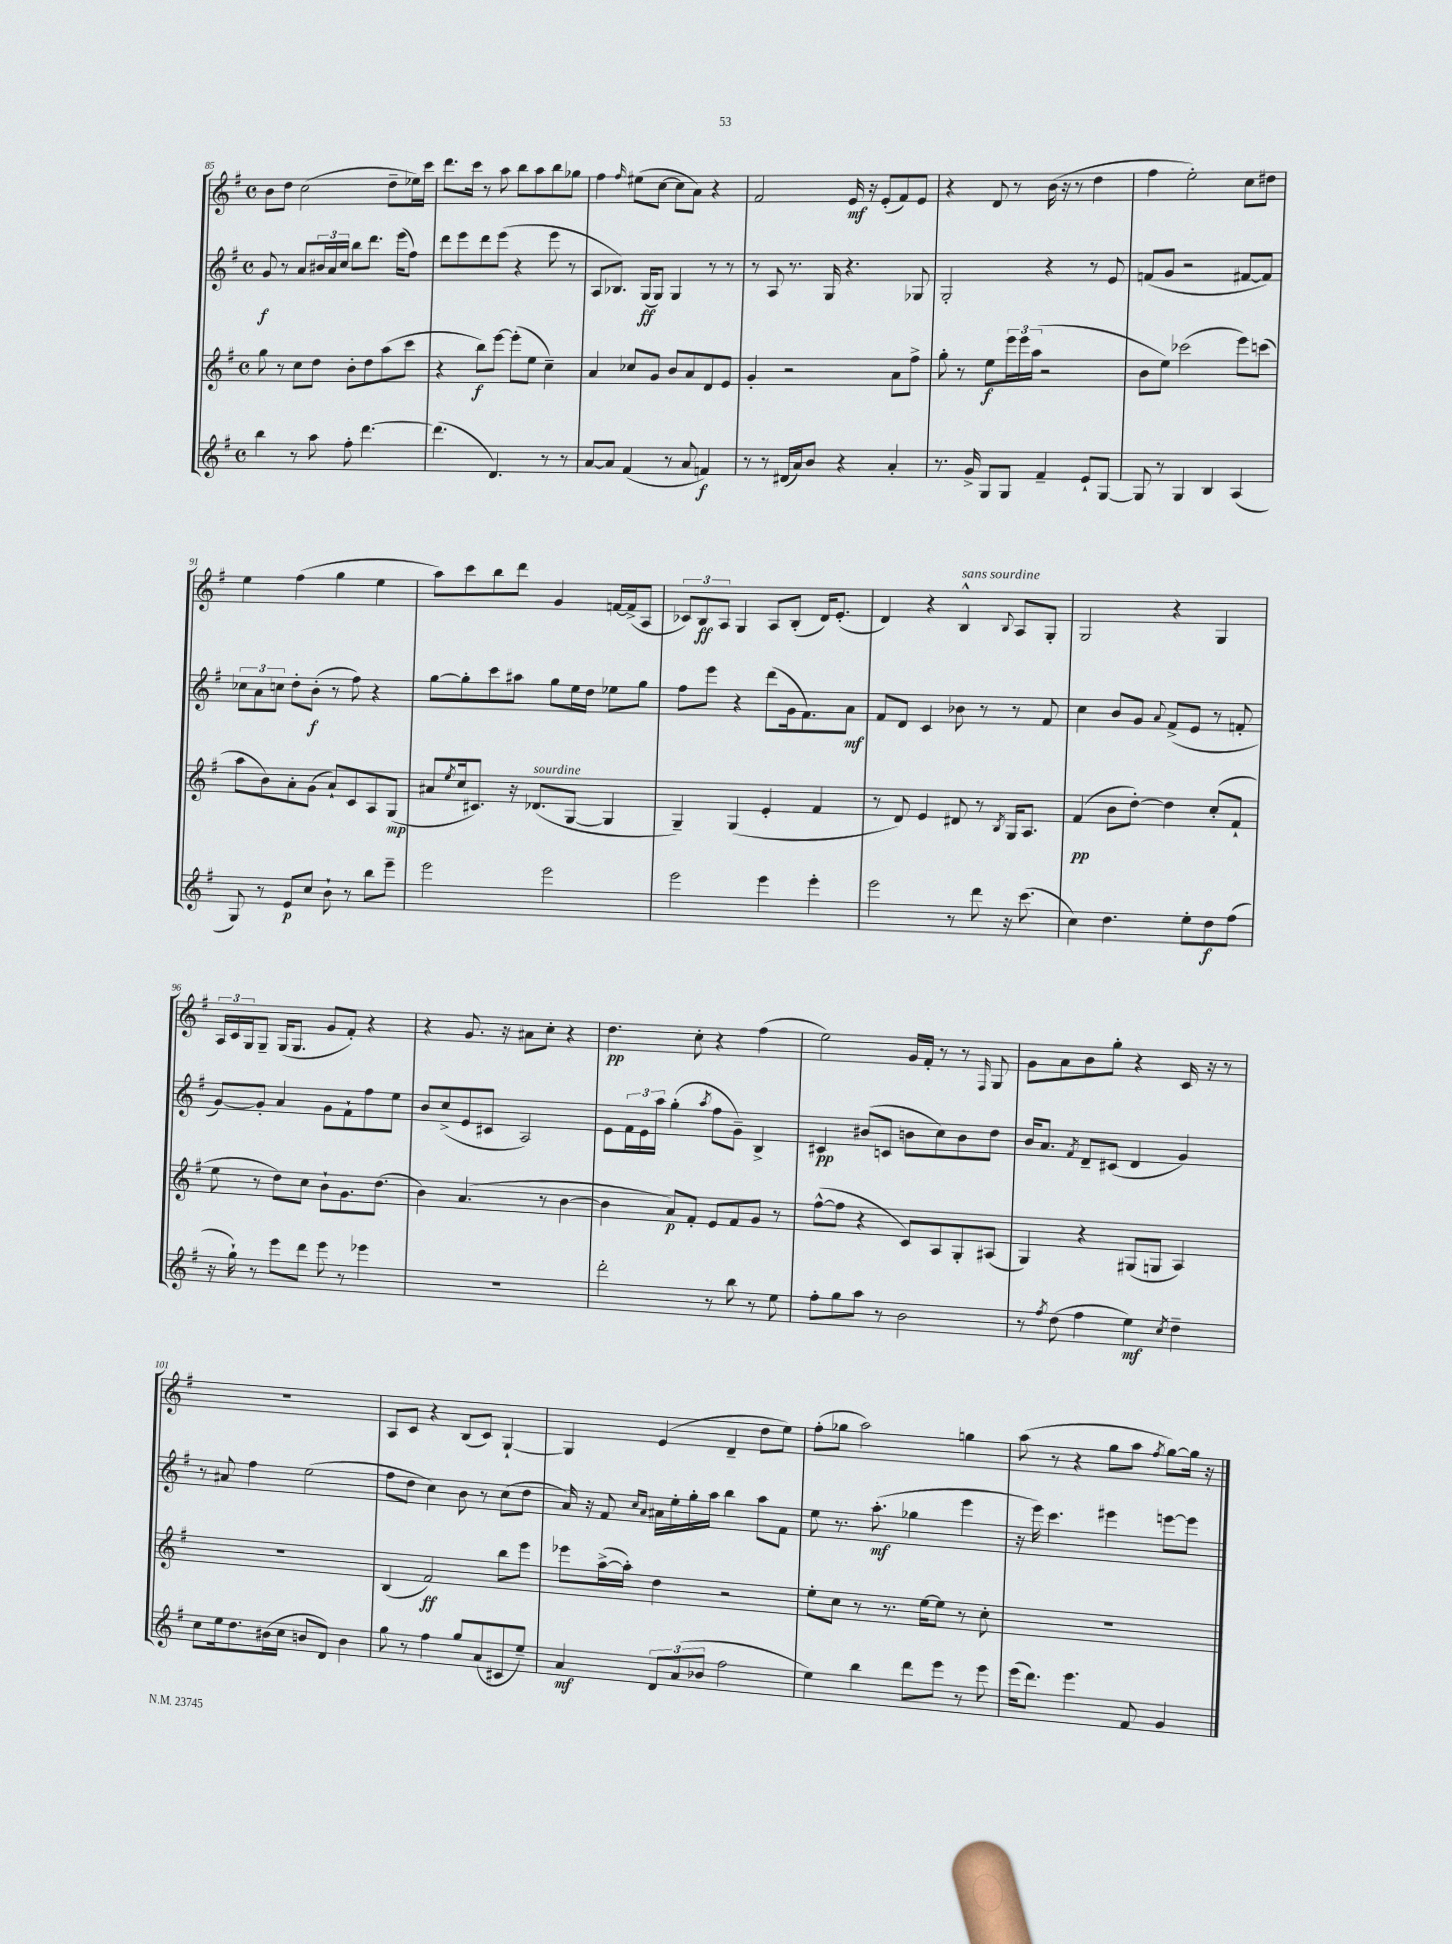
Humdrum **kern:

**kern	**kern	**kern	**kern
*staff4	*staff3	*staff2	*staff1
*clefG2	*clefG2	*clefG2	*clefG2
*k[f#]	*k[f#]	*k[f#]	*k[f#]
*M4/4	*M4/4	*M4/4	*M4/4
*met(c)	*met(c)	*met(c)	*met(c)
4bb\	8gg\	8g/	8b\L
.	8r	8r	8dd\J
8r	8cc\L	8a/L	(2cc\
8aa\	8dd\J	24b#/L	.
.	.	24a/	.
.	.	24cc/JJ	.
8ff#'\	8b'\L	8bb\L	.
[4.ddd\	8dd\	8.ddd\J	.
.	(8aa\	.	8dd~\L
.	.	(16eee\LK	.
.	8ccc\J	8ff#\J)	16ee-\L)
.	.	.	16ccc\JJ
=	=	=	=
(4.ddd\]	4r	8ddd\L	8.ddd\L
.	.	8eee\	.
.	.	.	16ccc\Jk
.	8bb\L)	8ddd\	8r
4.d/)	[8eee\J	(8eee\J	8aa\
.	(8eee'\]L	4r	8bb\L
.	8ee\J	.	8aa\
8r	4cc~\)	8eee\	8bb\
8r	.	8r	8gg-\J
=	=	=	=
[8a/L	4a/	8A/L	4ff#\
8a/]J	.	8.B-/J)	.
.	.	.	16qqff#/
(4f#/	8cc-/L	.	(8ee#\L
.	.	(16G/LK	.
.	8g/J	8G/J)	[8cc\J
8r	8b/L	4G/	8cc\]L
8a/	8a/	.	8a\J)
4f/)	8d/	8r	4r
.	8e/J	8r	.
=	=	=	=
8r	4g'/	8r	2f#/
8r	.	8A/	.
(16d#/LL	2r	8.r	.
16a/J)	.	.	.
8b/J	.	.	.
.	.	16G/	.
4r	.	4.r	16e/
.	.	.	16r
.	.	.	(8e'/L
4a'/	8a\L	.	8f#/)
.	8ff#^\J	8G-/	8e/J
=	=	=	=
8.r	8gg'\	2G'/	4r
.	8r	.	.
16g^/	.	.	.
8G/L	8ee\L	.	8d/
8G/J	24eee\L	.	8r
.	24eee\	.	.
.	(24aa\JJ	.	.
4f#~/	2r	4r	(16b\
.	.	.	16r
.	.	.	8r
8e`/L	.	8r	4dd\
[8G/J	.	8e/	.
=	=	=	=
8G/]	8b\L	(8f/L	4ff#\
8r	8ee\J)	8g/J	.
4G/	(2ccc-\	2r	2ee'\)
4B/	.	.	.
(4A/	8eee\L)	[8f#/L	8cc\L
.	(8ccc\J	8f#/]J)	8dd#\J
=	=	=	=
8G/)	8aa\L	12cc-\L	4ee\
.	.	12a\	.
8r	8b\)	.	.
.	.	12cc\J	.
8e/L	8a'\	8dd'\L	(4ff#\
8cc/J	(8g\J	(8b'\J	.
8b`\	8a`/L)	8r	4gg\
8r	8c/	8ff#\)	.
8bb\L	8A/	4r	4ee\
8eee~\J	(8G/J	.	.
=	=	=	=
2eee\	8a#/L	[8gg\L	8aa\L)
.	8qee/	.	.
.	16cc/k	8gg'\]	8ccc\
.	8.c#/J)	.	.
.	.	8ccc\	8bb\
.	16r	8aa#\J	8ddd\J
.	(8.d-/L	.	.
2eee\	.	8gg\L	4g/
.	[8G/J	16ee\L	.
.	.	16dd\JJ	.
.	4G/]	8ee-\L	[16f/LL
.	.	.	(16f^/]J
.	.	8gg\J	8A/J
=	=	=	=
2eee\	4G~/)	8ff#\L	12c-/L)
.	.	.	12B/
.	.	8eee\J	.
.	.	.	12A/J
.	(4G/	4r	4G/
4eee\	4e'/	(8ddd\L	8A/L
.	.	16g\k	(8B'/J
.	.	8.f#\)	.
4eee'\	4f#/	.	16d/LK)
.	.	.	(8.e'/J
.	.	8a\J	.
=	=	=	=
2eee\	8r	8f#/L	4d/)
.	8d/)	8d/J	.
.	4e/	4c/	4r
8r	8d#/	8b-\	4B^^/
8ddd\	8r	8r	.
.	8qB/	.	8qqB/
16r	16G/LK	8r	8A/L
(8.ccc\	8.A/J	.	.
.	.	8f#/	8G'/J
=	=	=	=
4cc\)	(4f#/	4cc\	2G/
4.dd\	8b\L	8b/L	.
.	[8dd'\J)	8g/J	.
.	.	8qqa/	.
.	4dd\]	(8f#^/L	4r
8ee'\L	.	8e/J	.
8dd\	(8cc'/L	8r	4G/
(8ff#\J	8f#`/J	8f'/	.
=	=	=	=
16r	8ee\	[8g/L)	24A/LL
.	.	.	24c/
16gg`\)	.	.	.
.	.	.	24G/J
8r	8r	8g'/]J	8G~/J
8eee\L	8dd\L)	4a/	(16G/LK
.	.	.	8.G/J
8ddd\J	8cc\J	.	.
8eee\	8b`\L	8g\L	8g/L
8r	8.g\	8f#`\	8f#'/J)
4eee-\	.	8ff#\	4r
.	(8.dd\J	.	.
.	.	8ee\J	.
=	=	=	=
1r	4b\)	8b/L	4r
.	.	(8cc^/	.
.	(4.a/	8e/	8.g/
.	.	8c#/J	.
.	.	.	16r
.	.	2A/)	8a#\L
.	8r	.	8cc'\J
.	[4b\	.	4r
=	=	=	=
2ddd'\	4b\]	8e\L	4.dd\
.	.	24f#\L	.
.	.	24e\	.
.	.	24aa\JJ	.
.	8a/L)	(4gg'\	.
.	8f#'/J	.	8cc'\
.	.	8qaa/	.
8r	8e/L	8ff#\L	4r
8bb\	8f#/	8g~\J)	.
8r	8g/J	4B^/	(4ff#\
8ee\	8r	.	.
=	=	=	=
8ff#'\L	([8ff#^^\L	4c#/	2ee\)
8gg\	8ff#\]J	.	.
8aa\J	4r	(8b#/L	.
8r	.	8c/J	.
2b\	8c/L)	8b\L	16g/LL
.	.	.	16f#'/JJ
.	8A/	8cc\)	8r
.	8G'/	8b\	8r
.	.	.	16qqF#/
.	(8A#/J	8dd\J	8G/
=	=	=	=
8r	4G/)	16b/LK	8g\L
.	.	8.a/J	.
8qff#/	.	.	.
(8dd\	.	.	8a\
.	.	8qf#/	.
4ff#\	4r	8d~/L	8b\
.	.	(8c#/J	8gg'\J
4ee\)	(8G#/L	4d/	4r
.	8G/J	.	.
8qcc/	.	.	.
4dd~\	4A/)	4g/)	16c/
.	.	.	16r
.	.	.	8r
=	=	=	=
8cc\L	1r	8r	1r
16ee\k	.	8a#/	.
8.dd\	.	.	.
.	.	4ff#\	.
(16b#\L	.	.	.
16cc\JJ	.	.	.
8b/L	.	(2ee\	.
8d/J)	.	.	.
4b\	.	.	.
=	=	=	=
8gg\	(4B/	8ff#\L	8A/L
8r	.	8dd\J	8c/J
4ff#\	2f#/)	4cc\)	4r
8gg/L	.	8b\	(8B/L
(8a/	.	8r	8c/J)
8c#/	8bb\L	(8cc\L	[4G`/
8ee~/J)	8eee\J	8dd\J	.
=	=	=	=
4a/	8eee-\L	16a/)	4G/]
.	.	16r	.
.	([16aa^\L	8f#/	.
.	16aa'\]JJ)	.	.
.	.	16qqcc/LL	.
.	.	16qqa/JJ	.
12d/L	4dd\	16a#\LL	(4e/
.	.	16ee'\	.
(12a/	.	.	.
.	.	16gg'\	.
12b-/J	.	.	.
.	.	16aa\JJ	.
2ff#\	2r	4bb\	4d~/
.	.	8aa\L	8dd\L
.	.	8f#\J	8ee\J)
=	=	=	=
4ee\)	8ee'\L	8ee\	(8ff#'\L
.	8cc\J	8.r	8gg-\J
4bb\	8r	.	2aa\)
.	.	(8.aa'\	.
.	8.r	.	.
8ddd\L	.	4gg-\	.
.	[16ee\LK	.	.
8eee\J	8ee\]J	.	.
8r	8r	4eee\	4gg\
8eee\	8cc'\	.	.
=	=	=	=
(16eee\LK	1r	16r	(8aa\
8.ddd\J)	.	16eee\)	.
.	.	4.ccc\	8r
4.eee\	.	.	4r
.	.	4eee#\	8gg\L
8f#/	.	.	8aa\J
.	.	.	8qff#/
4g/	.	[8eee\L	[8gg\L)
.	.	8eee\]J	16gg\]Jk
.	.	.	16r
==	==	==	==
*-	*-	*-	*-
